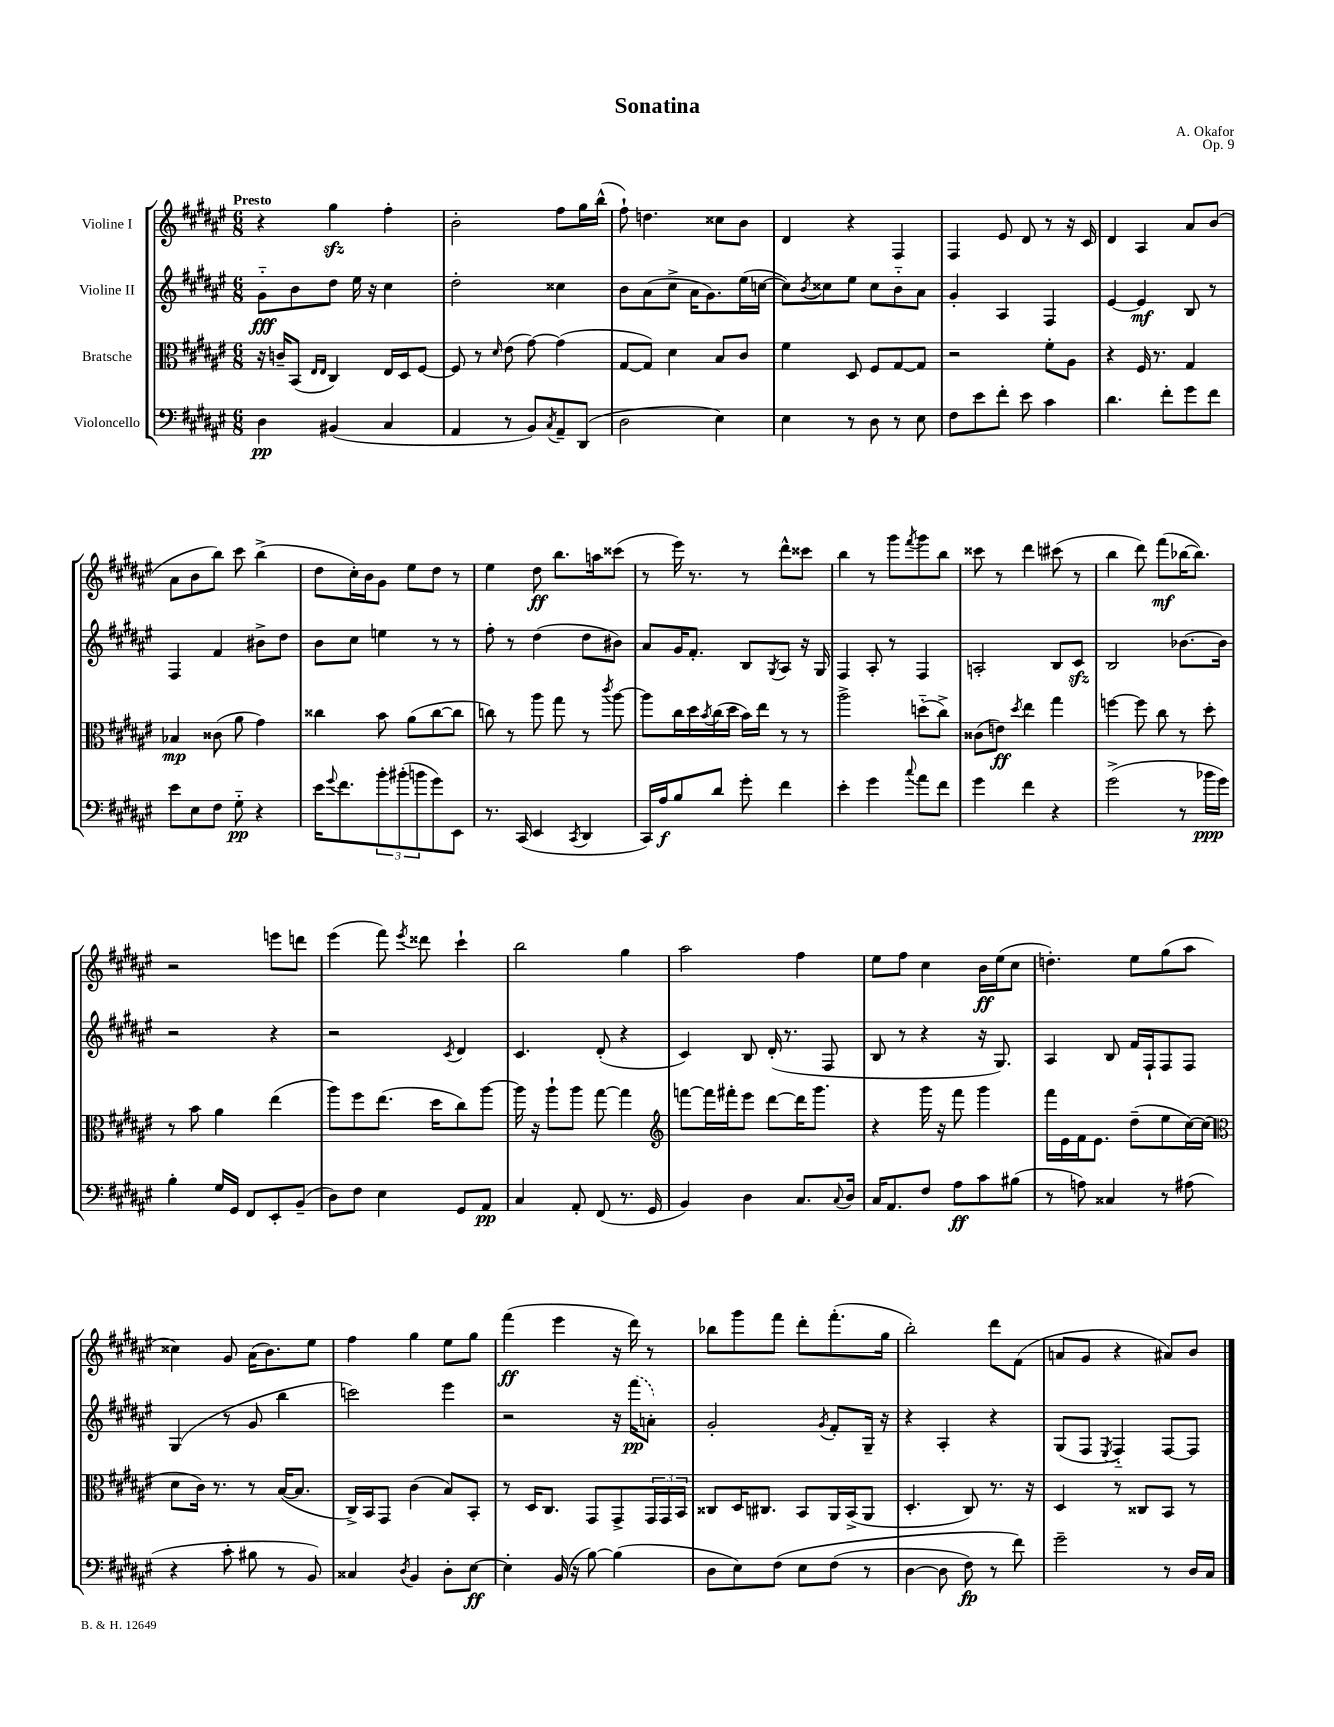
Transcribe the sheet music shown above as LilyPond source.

\header { title = "Sonatina" composer = "A. Okafor" opus = "Op. 9" }
<<
\new StaffGroup <<
\new Staff = "s0" \with { instrumentName = "Violine I" } {
    \clef treble \key fis \major \numericTimeSignature \time 6/8 \tempo "Presto"
    r4 gis''4\sfz fis''4-. |
    b'2-. fis''8 gis''16 b''16-^( |
    fis''8-!) d''4. cisis''8 b'8 |
    dis'4 r4 fis4 |
    fis4 eis'8 dis'8 r8 r16 cis'16 |
    dis'4 ais4 ais'8 b'8( |
    ais'8 b'8 b''8) cis'''8 b''4->( |
    dis''8 cis''16-.) b'16 gis'8 eis''8 dis''8 r8 |
    eis''4 dis''8\ff b''8. a''16 cisis'''8( |
    r8 eis'''16) r8. r8 dis'''8-^ cisis'''8 |
    b''4 r8 gis'''8 \acciaccatura { fis'''8 } gis'''8 b''8 |
    cisis'''8 r8 dis'''4 cis'''8( r8 |
    b''4 dis'''8) fis'''8\mf( bes''16~ bes''8.) |
    r2 e'''8 d'''8 |
    eis'''4( fis'''8) \acciaccatura { eis'''8 } disis'''8 cis'''4-! |
    b''2 gis''4 |
    ais''2 fis''4 |
    eis''8 fis''8 cis''4 b'16\ff eis''16( cis''8 |
    d''4.-.) eis''8 gis''8( ais''8 |
    cisis''4) gis'8 ais'16( b'8.) eis''8 |
    fis''4 gis''4 eis''8 gis''8 |
    fis'''4\ff( eis'''4 r16 dis'''16) r8 |
    bes''8 gis'''8 fis'''8 dis'''8-. fis'''8.-.( gis''16 |
    b''2-.) dis'''8 fis'8( |
    a'8 gis'8 r4 ais'8) b'8 \bar "|." |
}
\new Staff = "s1" \with { instrumentName = "Violine II" } {
    \clef treble \key fis \major \numericTimeSignature \time 6/8
    gis'8-_\fff b'8 dis''8 eis''16 r16 cis''4 |
    dis''2-. cisis''4 |
    b'8 ais'8( cis''8-> ais'16 gis'8.) eis''16( c''16~ |
    c''8) \acciaccatura { b'8 } cisis''8 eis''8 cisis''8 b'8-_ ais'8 |
    gis'4-. ais4 fis4 |
    eis'4~ eis'4\mf b8 r8 |
    fis4 fis'4 bis'8-> dis''8 |
    b'8 cis''8 e''4 r8 r8 |
    fis''8-. r8 dis''4( dis''8 bis'8) |
    ais'8 gis'16 fis'8.-. b8 \acciaccatura { gis8 } ais8 r16 gis16 |
    fis4 ais8-. r8 fis4 |
    a2-. b8 cis'8\sfz |
    b2 bes'8.~ bes'16 |
    r2 r4 |
    r2 \acciaccatura { cis'8 } dis'4 |
    cis'4. dis'8-.( r4 |
    cis'4) b8 dis'16-.( r8. fis8 |
    b8 r8 r4 r16 gis8.) |
    ais4 b8 fis'16 fis16-! fis8 fis8 |
    gis4( r8 gis'8 b''4 |
    c'''2) eis'''4 |
    r2 r16 \once \slurDashed fis'''16\pp( a'8-.) |
    gis'2-. \acciaccatura { gis'8 } fis'8-. gis16-- r16 |
    r4 ais4-. r4 |
    gis8( fis8 \acciaccatura { eis8 } fis4-_) fis8~ fis8 \bar "|." |
}
\new Staff = "s2" \with { instrumentName = "Bratsche" } {
    \clef alto \key fis \major \numericTimeSignature \time 6/8
    r16 c'16-- b,8( \grace { eis16 eis16 } cis4) eis16 dis16 fis8~ |
    fis8 r8 \grace { dis'16 } eis'8( gis'8~) gis'4( |
    gis8~ gis8) dis'4 b8 cis'8 |
    fis'4 dis8 fis8 gis8~ gis8 |
    r2 fis'8-. ais8 |
    r4 fis16 r8. gis4 |
    bes4\mp cisis'8( ais'8 gis'4) |
    cisis''4 b'8 ais'8( cisis''8~ cisis''8 |
    c''8) r8 ais''8 gis''8 r8 \acciaccatura { cis'''8 } ais''8~ |
    ais''8 cis''16 dis''16 \acciaccatura { b'8 } cis''16( dis''16 b'16) eis''16 r8 r8 |
    ais''2-> d''8-_( cis''8->) |
    cisis'8( e'8\ff) \acciaccatura { dis''8 } eis''4 gis''4 |
    f''4~ f''8 cis''8 r8 dis''8-. |
    r8 b'8 ais'4 eis''4( |
    ais''8) fis''8 eis''8.( dis''16 cis''8) ais''8~ |
    ais''16 r16 ais''8-! ais''8 gis''8~ gis''4 |
    \clef treble f'''8~ f'''16 fis'''16-. eis'''8 dis'''8~ dis'''16 gis'''8. |
    r4 gis'''16 r16 fis'''8 gis'''4 |
    fis'''16 eis'16 fis'16 eis'8. dis''8--( eis''8 cis''16~) cis''16( |
    \clef alto dis'8 cis'16) r8. r8 b16~( b8. |
    cis16->) b,16 gis,8 cis'4( b8) b,8-. |
    r8 dis16 cis8. gis,8 gis,8-> \tuplet 3/2 { gis,16 gis,16 b,16 } |
    cisis8 dis16 cis8. b,8 ais,16 b,16->( ais,8 |
    dis4.-. cis8) r8. r16 |
    dis4 r8 cisis8 b,8 r8 \bar "|." |
}
\new Staff = "s3" \with { instrumentName = "Violoncello" } {
    \clef bass \key fis \major \numericTimeSignature \time 6/8
    dis4\pp bis,4( cis4 |
    ais,4 r8 b,8) \acciaccatura { cis8 } ais,8-- dis,8( |
    dis2 eis4) |
    eis4 r8 dis8 r8 eis8 |
    fis8 eis'8 fis'8-. eis'8 cis'4 |
    dis'4. fis'8-. gis'8 fis'8 |
    eis'8 eis8 fis8 gis8-_\pp r4 |
    eis'16 \appoggiatura { gis'8 } fis'8. \tuplet 3/2 { b'8-. bis'8-.( b'8 } gis'8) eis,8 |
    r8. cis,16( eis,4 \acciaccatura { cis,8 } dis,4 |
    cis,16) ais16\f b8 dis'8 gis'8-. fis'4 |
    eis'4-. gis'4 \appoggiatura { cis''8 } ais'8 fis'8 |
    gis'4 fis'4 r4 |
    gis'2->( r8 bes'16\ppp gis'16) |
    b4-. gis16 gis,16 fis,8 eis,8-. b,8--( |
    dis8) fis8 eis4 gis,8 ais,8\pp |
    cis4 ais,8-. fis,8( r8. gis,16 |
    b,4) dis4 cis8. \appoggiatura { cis8 } dis16 |
    cis16 ais,8. fis8 ais8\ff cis'8 bis8( |
    r8 a8) cisis4 r8 ais8( |
    r4 cis'8-. bis8 r8 b,8) |
    cisis4 \acciaccatura { dis8 } b,4 dis8-. eis8~\ff |
    eis4-. b,16( r16 b8~) b4( |
    dis8 eis8) fis8\( eis8 fis8( r8 |
    dis4~ dis8 fis8\fp) r8 fis'8\) |
    gis'2-- r8 dis16 cis16 \bar "|." |
}
>>
>>
\layout { \context { \Score \remove "Bar_number_engraver" } }
